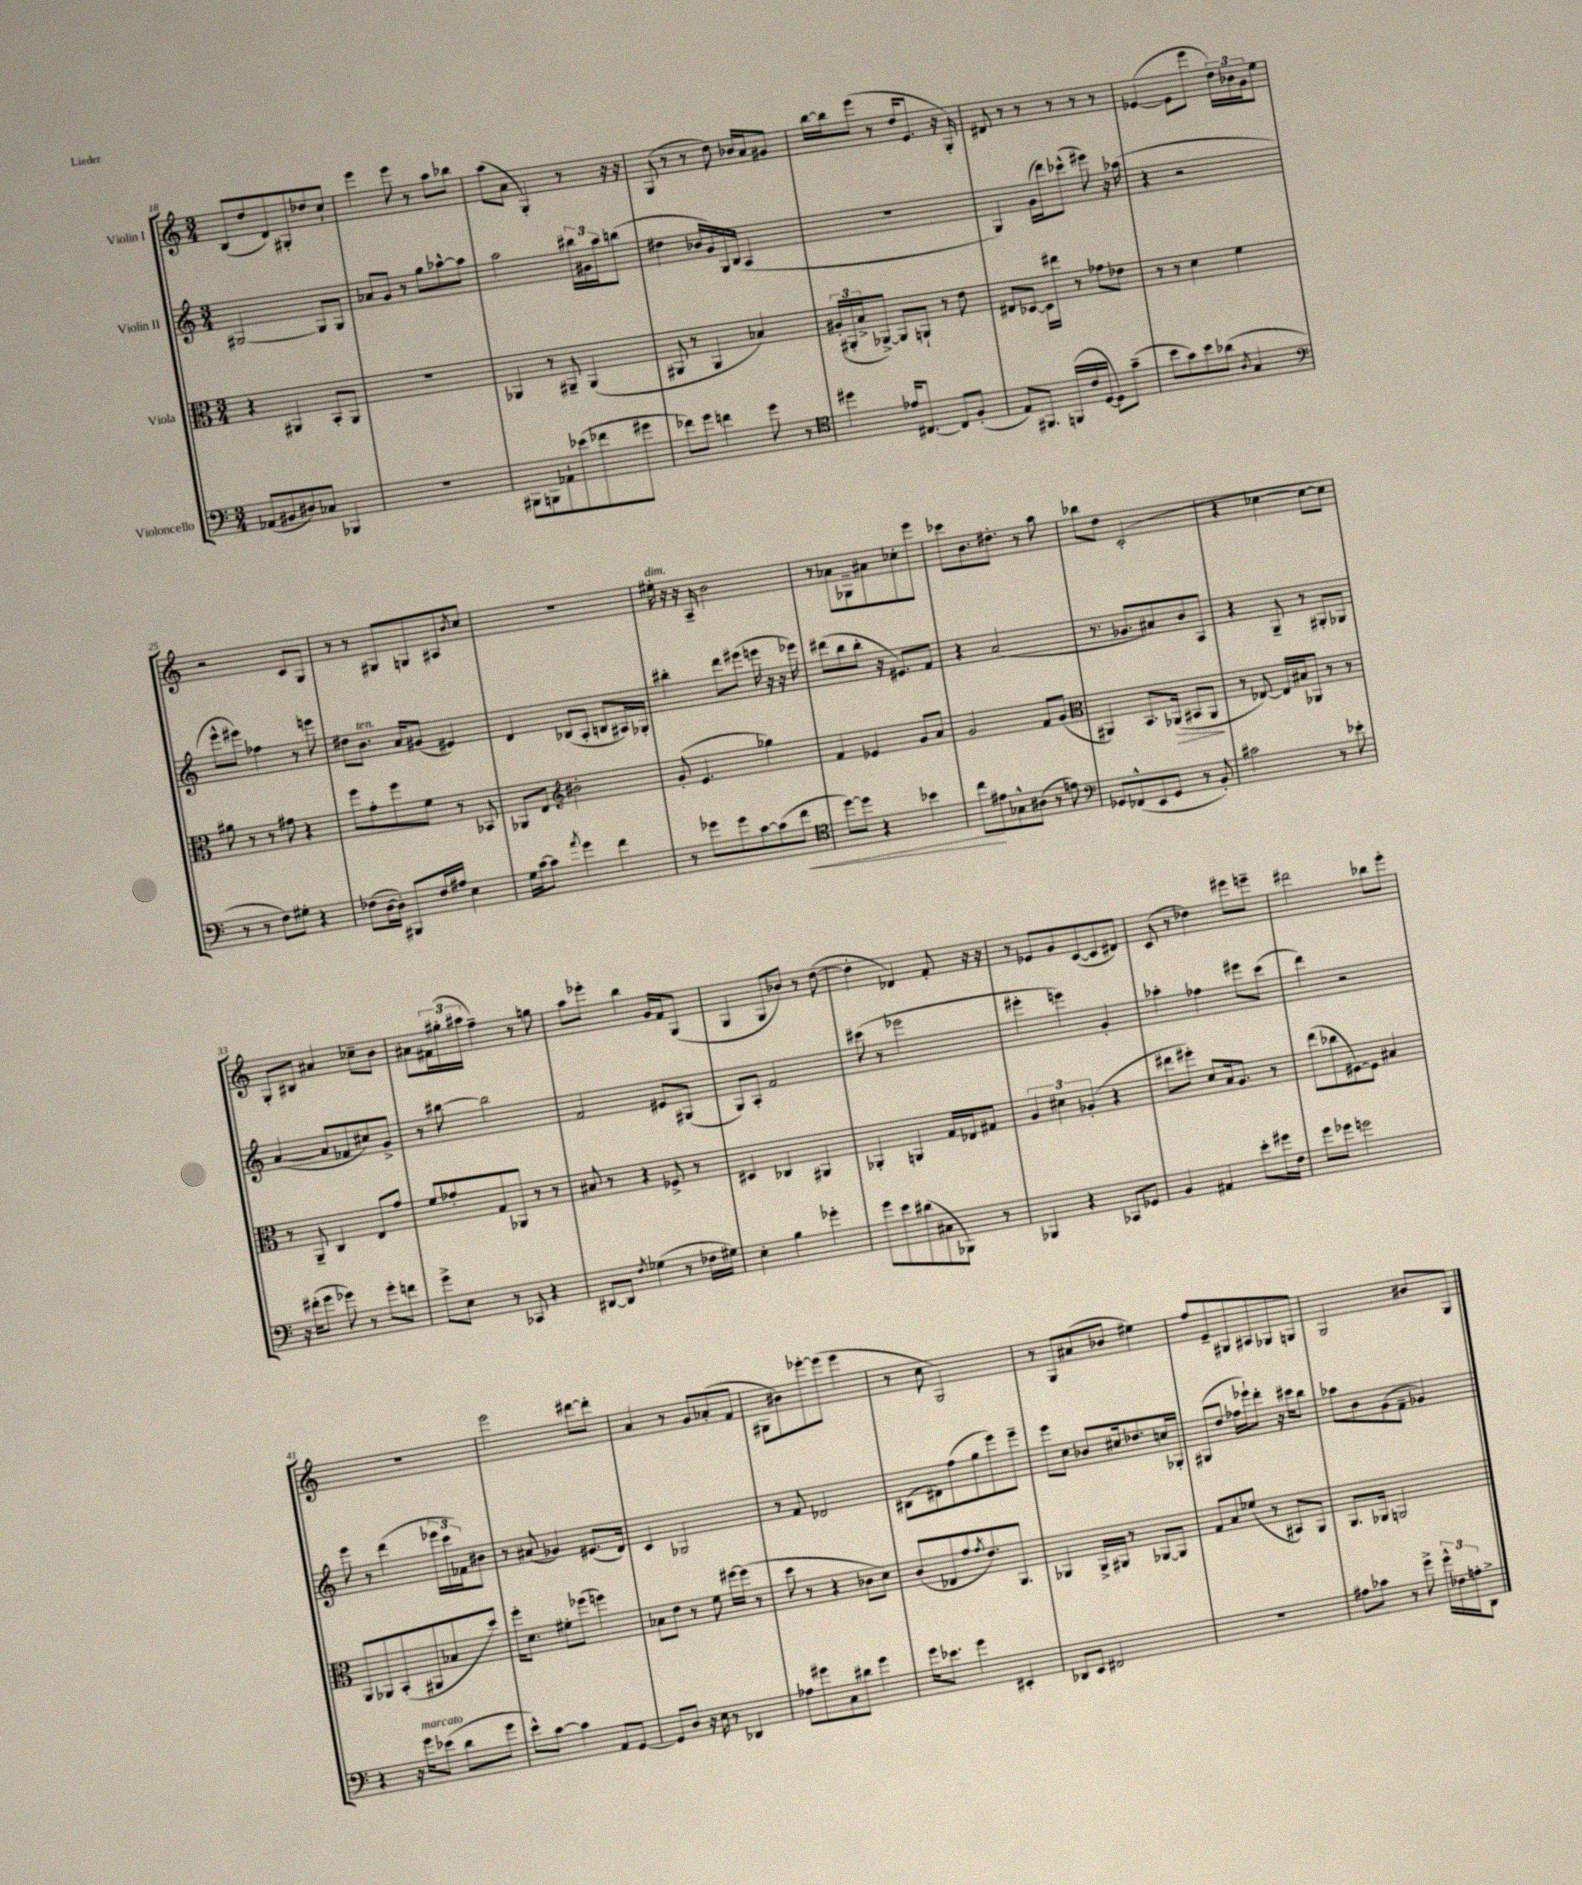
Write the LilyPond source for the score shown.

<<
\new StaffGroup <<
\new Staff = "s0" \with { instrumentName = "Violin I" } {
    \clef treble \key c \major \numericTimeSignature \time 3/4
    b8( d''8 d'8) gis8-. des''8 c''8-! |
    e'''4 e'''8 r8 a''8 bes''8 |
    a''8( a'8 g4-.) r8 r16 r16 |
    g8( r8 r8 d''8) bes'16 a'16 gis'8 |
    b''16~ b''16 e'''8( r8 d''16 e'8. r16 g16-.) |
    dis'8 r8 r8 r8 r8 r8 |
    ees'4~( ees'8 e'''8 \tuplet 3/2 { d''16) bes'16 g'16 } e''8 |
    r2 c'8 g8 |
    r8 r8 gis8 g8 ais8 \acciaccatura { b'8 } c''8 |
    R2. |
    eis''16-.^\markup { \italic "dim." } r16 r16 a16-- b'2 |
    r8 aes'8 ges8-- ais'8 ces''8-. e'''8 |
    ces'''8 b'8. dis''8.-. r8 a''8 |
    bes''8 d''8 c'2-.( |
    r4 ces''4~ ces''8~ ces''8) |
    g8-. bis8 ais'4 ces''8-- b'8 |
    ais'8 \tuplet 3/2 { fis'16 gis''16-.( ais''16 } f''4--) r8 g''8 |
    a''8 ees'''8-. b''4 g'16 f'16 g8( |
    g4 g8 bes'8) r8 d''8~( |
    d''4-. des'4) f'8-. r16 r16 |
    r8 ees'8 g'8 c'8~( c'8 dis'8) |
    c'8( r8 des''4) eis'''8 e'''8-- |
    dis'''2 bes''8 e'''8-. |
    R2. |
    e'''2 dis'''8~ dis'''8-. |
    a'4 r8 g'8 aes'8-.( f'8 |
    gis8 bis'8) ees'''8~-. ees'''8( ees'''4 |
    r8 c''8 g2) |
    r8 g8 ais'8( bes'8 eis''4) |
    f''8 e'8-- gis8 ais8 ges8 g8 |
    g2 bis'8 g8 \bar "|." |
}
\new Staff = "s1" \with { instrumentName = "Violin II" } {
    \clef treble \key c \major \numericTimeSignature \time 3/4
    gis2~ gis8 gis8 |
    aes'8 g'8 r8 g''8 aes''8~-^ aes''8 |
    a''2 \tuplet 3/2 { bis''16 gis'16 a''16 } b''8( |
    dis''4 bes'16 g'16) g16 b16( a4 |
    R2. |
    g4) g'16( d'''16) ces'''8-^( eis'''8) r16 aes''16( |
    r4 r2 |
    e'''8-^ eis'''8) fes''4 r8 e'''8 |
    dis''8 b'8.^\markup { \italic "ten." } a'16 gis'8( eis'4) |
    d'4 bes8( a8-. b8 ais16) ges16-. |
    bis''4-. d'''8 eis'''8( e'''16 r16 r16 ees'''16) |
    dis'''8( b''8 b''8-. r16 eis'8.) f'8 |
    r4 a'2( |
    r8. ges'8. ais'8) b'8 a8 |
    r4 g8-- r8 gis8-. ges8 |
    a'4~( a'8 fes'8 cis''8) g'8-> |
    r8 bis''8~ bis''2 |
    f'2 eis'8 gis8( |
    g8) a8-. f'2 |
    cis'''8( r8 ees'''2 |
    eis'''4-. e'''4) g'4-. |
    aes''4-. fes''4 eis'''8 c'''8( |
    d'''4) r2 |
    e'''8 r8 d'''4( \tuplet 3/2 { ees'''16 c'''16 fes'16) } bis'8 |
    r8 ais'8( ges'4) eis'8.( d'16) |
    c'4 ges2 |
    r8 f'8 des'2 |
    bis8( dis'8) f''8( g''8 e'''8) e'''8-- |
    e'''8 c''8 bes'8 cis''16 des''8. c''16 ges16-. |
    gis8( d''8 fes''16 ees'''16-!) d'''8-. r16 cis'''16 b''8 |
    aes''8 b'8 g'8( f'8-- ges'4) \bar "|." |
}
\new Staff = "s2" \with { instrumentName = "Viola" } {
    \clef alto \key c \major \numericTimeSignature \time 3/4
    r4 ais,4 b,8-. ais,8 |
    R2. |
    aes,4 r8 ais,8-- ais,4( |
    ais,8 r8 ais,4 bes4) |
    \tuplet 3/2 { ais16-.( ais,16-. b16-> } aes,8~->) aes,8 a,8-! r8 e'8 |
    eis8 des8~ des16 eis''16 r8 ges'8 ees'8 |
    r8 r8 d'4 f'4 |
    ais'8 r8 r8 gis'8 r4 |
    f''8 g'8-. f''8 f'8 r8 bes,8 |
    aes,8 e8 \clef treble bis'2-. |
    g'8-.( e'4. ges''4) |
    f'4 ees'4 g'8 a'8 |
    g'2 f'8 g'8( |
    \clef alto ais,4) b,8. aes,16\>( bis,8 aes,8\! |
    r8 ees8~) ees16 bis16 aes,8 r8 r8 |
    r8 a,8-- c4 e8 g'8 |
    f'8 ges'8-. g8 aes,8 r8 r8 |
    bis8 r8 r4 fes8-> r8 |
    dis4 ces4 ais,4 |
    aes,4-. a,4 g16 ees16 gis8 |
    \tuplet 3/2 { a4 dis'4 aes4-.( } r4 |
    eis''8 fis''8-.) d'8 b16 a8. r8 |
    e''8( ces''8 fis8~) fis8 bis4 |
    a,8 aes,8 b,8-.( ais,8 bes8 d''8) |
    f''16-. d'8. fis'8-. fes''8( f''4) |
    bes8 e'8 r8 f'8 fis''16~ fis''16( r8 |
    d''8 r8 r4 ces'8 d'8) |
    c'8( ees8 g'8 \acciaccatura { g'8 } e'8.) a,8. |
    aes,4 aes,16-> ais,16 r8 aes,8~ aes,8 |
    g8 b8 fes'8( r8 bis,8) a,8 |
    a,8. aes,16 a,2 \bar "|." |
}
\new Staff = "s3" \with { instrumentName = "Violoncello" } {
    \clef bass \key c \major \numericTimeSignature \time 3/4
    aes,8( bis,8 dis8) ces8 bes,,4 |
    R2. |
    bis,,8 b,,8 aes,8-! ees'8( fes'8 gis'8 |
    fes'8) g'8 f'4 g'8 r8 |
    \clef tenor dis''4 ees'16 cis8.~ cis8 f8-.( |
    e8) fis,8. f,16( c'16 d16~ d8) g'8--( |
    b'8 g'8) b'8 aes'8( \acciaccatura { a8 } g4 |
    \clef bass r8 r8 f8) gis8-. r4 |
    fes8( d16~ d16-.) bis,,8 fes16 ais16 e4 |
    g16 c'16~ c'8 \acciaccatura { a'8 } g'4 f'4 |
    r8 ges'8 ges'8 c'8~ c'8( f'8\< |
    \clef tenor d''8~) d''8 r4 bes'4 |
    c''8\! eis'8 ges8-^ ais8( r8 e'8) |
    \clef bass ges,8 fes,8-^( e,8 ges,8 r8 b,8-.) |
    cis'2 r8 ees'8-. |
    r16 fis'16-.( g'8 ges'8) r8 ges'8-. f'8 |
    g'8-> e8 r8 ces,8 r4 |
    dis,8~ dis,8 \acciaccatura { f8 } ges4( r8 fes16 gis16) |
    e4-. b4 ges'4-. |
    g'8 e'8 dis'8( cis8 bes,,8) r8 |
    bes,,4 r4 ces,8 ges,8 |
    b,4 ais,4 e'8-. gis'16 f16 |
    g'8 ges'8 g'2 |
    r4 r16 g'16^\markup { \italic "marcato" } ees'8( d'8 g'8 |
    e'8-^) c'8~ c'4 a,8 g,8~ |
    g,8 d8 r16 e16 r8 des,4 |
    aes8 gis'8 c8 dis'8 gis'4 |
    g'16 ees'8. g'4 eis,4-. |
    des,8 e,8 fis,2 |
    R2. |
    ais8 ces'8 r8 g'8-> \tuplet 3/2 { g'16-^ fes16 a16-. } d,8-> \bar "|." |
}
>>
>>
\layout { \context { \Score currentBarNumber = #18 } }
